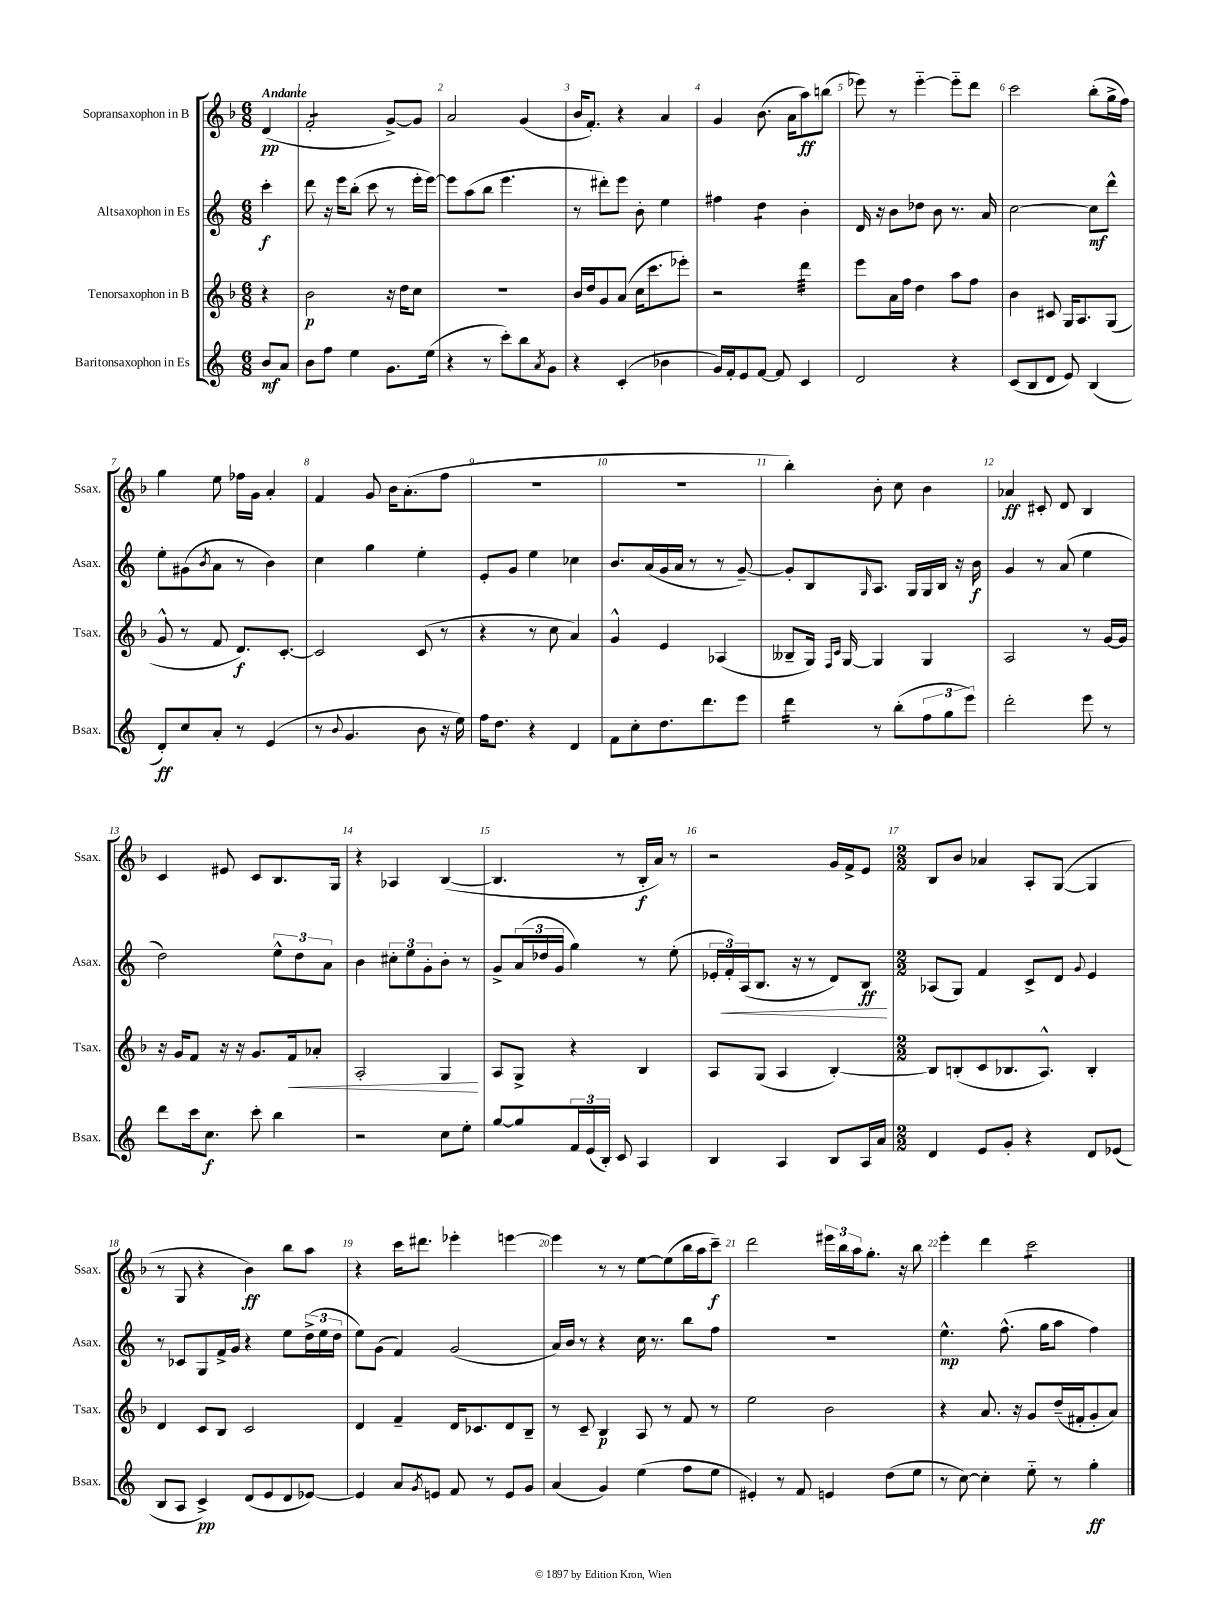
<<
\new StaffGroup <<
\new Staff = "s0" \with { instrumentName = "Sopransaxophon in B" shortInstrumentName = "Ssax." } {
    \clef treble \key f \major \numericTimeSignature \time 6/8 \partial 4 \tempo "Andante"
    d'4\pp( |
    f'2:8-. g'8~->) g'8 |
    a'2 g'4( |
    bes'16 f'8.-.) r4 a'4 |
    g'4 bes'8.( a'16 a''8\ff) b''8( |
    ees'''8) r8 ees'''4~-_ ees'''8-_ d'''8 |
    c'''2 bes''8-.( g''16-> f''16) |
    g''4 e''8 fes''16 g'16 a'4-. |
    f'4 g'8 bes'16 a'8.-.( f''8 |
    R2. |
    R2. |
    bes''4-.) bes'8-. c''8 bes'4 |
    aes'4\ff cis'8-. d'8 bes4 |
    c'4 eis'8 c'8 bes8. g16 |
    r4 aes4 bes4~( |
    bes4. r8 bes16-.\f a'16) r8 |
    r2 g'16 f'16-> e'8 |
    \numericTimeSignature \time 2/2 bes8 bes'8 aes'4 a8-. g8~( g4 |
    r8 g8 r4 bes'4\ff) bes''8 a''8 |
    r4 c'''16 dis'''8. ees'''4-. e'''4~ |
    e'''4 r8 r8 e''8~ e''8( bes''16 a''16 c'''8--\f) |
    d'''2 \tuplet 3/2 { eis'''16 bes''16 a''16 } g''8.-. r16 bes''8 |
    e'''4-. d'''4 c'''2:8 \bar "|." |
}
\new Staff = "s1" \with { instrumentName = "Altsaxophon in Es" shortInstrumentName = "Asax." } {
    \clef treble \key c \major \numericTimeSignature \time 6/8 \partial 4
    c'''4-.\f |
    d'''8 r16 e'''16 b''8-.( c'''8 r8 e'''16-. e'''16~) |
    e'''8 a''8( b''8 e'''4. |
    r8 dis'''8-.) e'''8 b'8-. e''4 |
    fis''4 d''4:8 b'4-. |
    d'16 r16 b'8 des''8 b'8 r8. a'16 |
    c''2~ c''8\mf d'''8-^ |
    e''8-. gis'8( \acciaccatura { b'8 } a'8 r8 b'4) |
    c''4 g''4 e''4-. |
    e'8-. g'8 e''4 ces''4 |
    b'8. a'16( g'16 a'16 r8 r8 g'8~--) |
    g'8-. b8 \grace { g16 } a8. g16 g16 b16 r16 b'16\f |
    g'4 r8 a'8( e''4 |
    d''2) \tuplet 3/2 { e''8-^ d''8 a'8 } |
    b'4 \tuplet 3/2 { cis''8-. e''8 g'8-. } b'8-. r8 |
    g'8-> \tuplet 3/2 { a'16( des''16 g'16 } g''4) r8 e''8-.( |
    \tuplet 3/2 { ees'16-. f'16-.\<) a16( } b8. r16 r8 d'8) b8\ff\! |
    \numericTimeSignature \time 2/2 aes8( g8) f'4 c'8-> d'8 \appoggiatura { g'8 } e'4 |
    r8 ces'8 g8 f'16-> g'16 r4 e''8 \tuplet 3/2 { d''16->( e''16 d''16 } |
    e''8) g'8( f'4) g'2( |
    a'16) b'16 r8 r4 c''16 r8. b''8 f''8 |
    R1 |
    e''4.-^\mp f''8.-^( g''16 a''8 f''4) \bar "|." |
}
\new Staff = "s2" \with { instrumentName = "Tenorsaxophon in B" shortInstrumentName = "Tsax." } {
    \clef treble \key f \major \numericTimeSignature \time 6/8 \partial 4
    r4 |
    bes'2\p r16 d''16 c''8 |
    R2. |
    bes'16 d''16 g'8 a'8( c''16 c'''8. ees'''8-.) |
    r2 d'''4:32 |
    e'''8 a'16 f''16 d''4 a''8 f''8 |
    bes'4 cis'8 g16 a8. g8( |
    g'8-^ r8 f'8 d'8.\f) c'8.~-. |
    c'2 c'8( r8 |
    r4 r8 c''8 a'4) |
    g'4-^ e'4 aes4( |
    beses8-- g16) \grace { f16 c'16 } g16~ g4 g4 |
    a2 r8 g'16~ g'16 |
    r16 g'16 f'8 r16 r16 g'8. f'16\< aes'8-. |
    a2-. g4\! |
    a8 g8-> r4 bes4 |
    a8 g8( a4 bes4~-.) |
    \numericTimeSignature \time 2/2 bes8 b8-.( c'8 bes8. a8.-^) bes4-. |
    d'4 c'8 bes8 c'2 |
    d'4 f'4-- d'16 ces'8. d'8 bes8-- |
    r8 c'8-- bes4\p a8 r8 f'8 r8 |
    e''2 bes'2 |
    r4 a'8. r16 g'8 d''16--( fis'16-. g'8-. a'8) \bar "|." |
}
\new Staff = "s3" \with { instrumentName = "Baritonsaxophon in Es" shortInstrumentName = "Bsax." } {
    \clef treble \key c \major \numericTimeSignature \time 6/8 \partial 4
    b'8\mf a'8 |
    b'8 f''8 e''4 g'8. e''16( |
    r4 r8 c'''8-.) b''8 \acciaccatura { a'8 } g'8 |
    r4 c'4-.( bes'4 |
    g'16) f'16-. e'8 f'8~ f'8 c'4 |
    d'2 r4 |
    c'8( b8 d'8 e'8) b4( |
    d'8-.\ff) c''8 a'8-. r8 e'4( |
    r8 \appoggiatura { b'8 } g'4. b'8 r16 e''16) |
    f''16 d''8. r4 d'4 |
    f'8 c''8-. d''8. d'''8. e'''8 |
    d'''4:16 r8 b''8-.( \tuplet 3/2 { f''8 g''8 e'''8) } |
    d'''2-. e'''8 r8 |
    d'''8 c'''16 c''8.\f c'''8-. b''4 |
    r2 c''8 e''8-. |
    g''8~ g''8 \tuplet 3/2 { f'16 e'16( b16-.) } c'8 a4 |
    b4 a4 b8 a16 a'16 |
    \numericTimeSignature \time 2/2 d'4 e'8 g'8-. r4 d'8 ees'8( |
    b8 a8 c'4->\pp) d'8( e'8 d'8 ees'8~) |
    ees'4 a'8 \acciaccatura { g'8 } e'8 f'8 r8 e'8 g'8 |
    a'4( g'4) e''4( f''8 e''8 |
    eis'4-.) r8 f'8 e'4 d''8( e''8 |
    r8 c''8~) c''4-. e''8-_ r8 g''4-.\ff \bar "|." |
}
>>
>>
\layout { \context { \Score \override BarNumber.break-visibility = ##(#f #t #t) barNumberVisibility = #all-bar-numbers-visible } }
